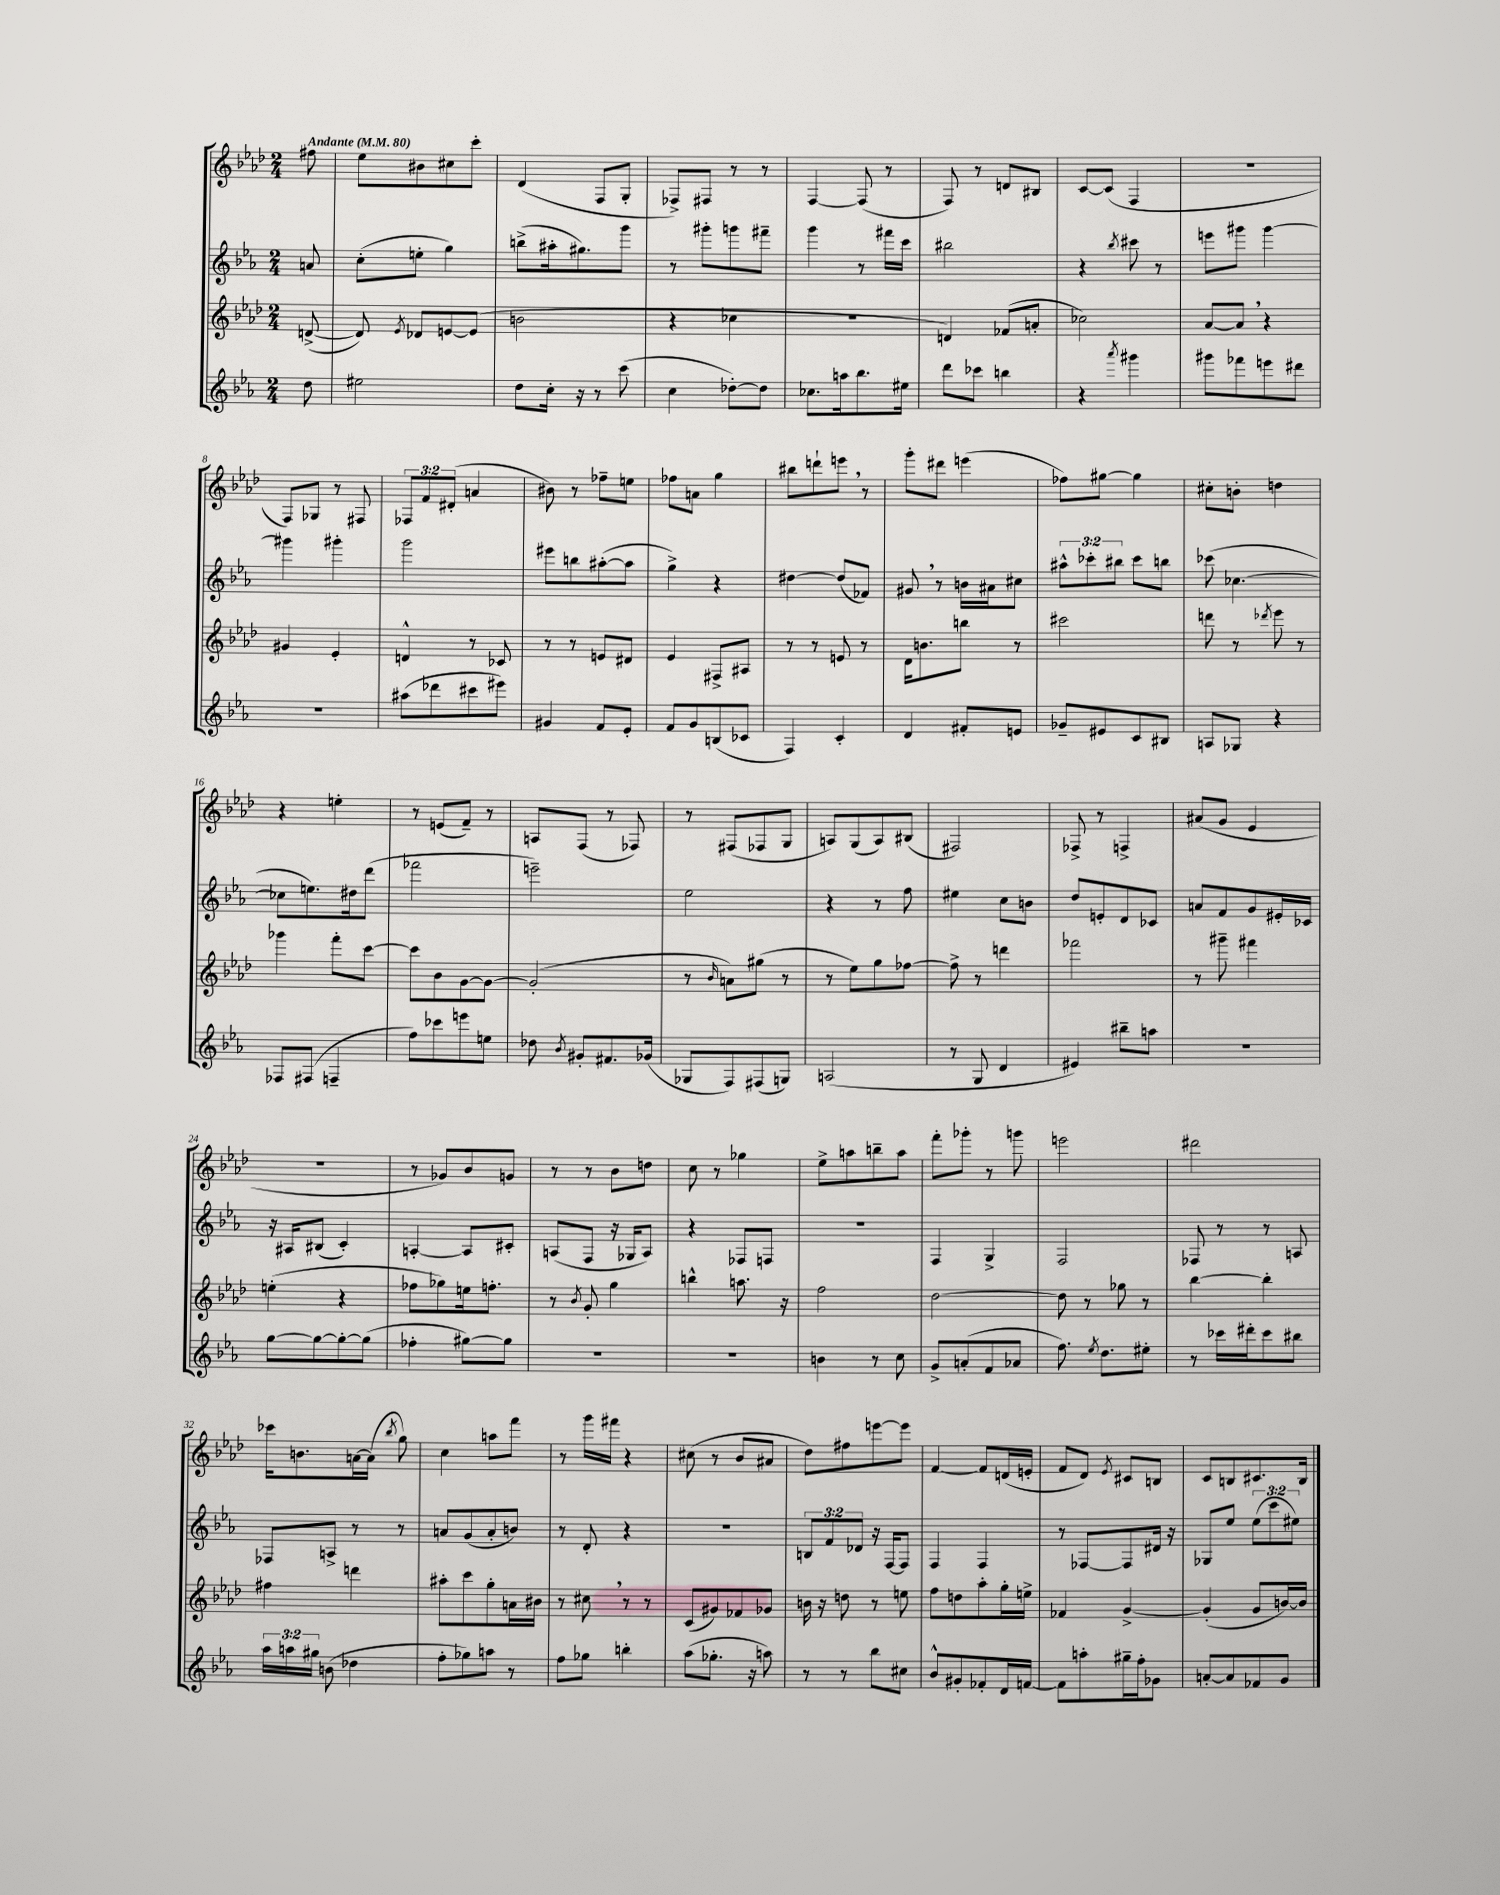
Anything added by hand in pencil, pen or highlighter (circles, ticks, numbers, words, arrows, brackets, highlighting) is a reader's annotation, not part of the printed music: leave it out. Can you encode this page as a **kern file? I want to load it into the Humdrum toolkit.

**kern	**kern	**kern	**kern
*staff4	*staff3	*staff2	*staff1
*clefG2	*clefG2	*clefG2	*clefG2
*k[b-e-a-]	*k[b-e-a-d-]	*k[b-e-a-]	*k[b-e-a-d-]
*M2/4	*M2/4	*M2/4	*M2/4
*MM80	*MM80	*MM80	*MM80
8dd\	([8d^/	8a/	8ff#\
=	=	=	=
2ee#\	8d/])	(8cc'\L	8ee-\L
.	8qe-/	.	.
.	8d-/L	8ee'\J	8b#\
.	[8e/	4gg\)	8cc#\
.	(8e/]J	.	8ccc'\J
=	=	=	=
8dd\L	2b\	(8bb^\L	(4d-/
16cc'\Jk	.	16aa#'\k	.
16r	.	8.gg#\)	.
8r	.	.	8F/L
(8ccc\	.	8ggg\J	8G'/J
=	=	=	=
4cc\	4r	8r	8F-^/L)
.	.	8ggg#'\L	8F#/J
[8dd-'\L)	4cc-\	8ggg\	8r
8dd-\]J	.	8fff#~\J	8r
=	=	=	=
8.cc-\L	2r	4ggg\	[4F/
16aa\k	.	.	.
8.bb-\	.	8r	(8F/]
.	.	16fff#\LL	8r
16ee#\Jk	.	16ccc\JJ	.
=	=	=	=
8ddd\L	4d/)	2bb#\	8F/)
8ccc-\J	.	.	8r
4bb\	(8f-/L	.	8d/L
.	8a'/J	.	8B#/J
=	=	=	=
4r	2cc-\)	4r	[8c/L
.	.	.	(8c/]J
8qaaa-/	.	8qbb-/	.
4ggg#\	.	8ccc#\	4F/
.	.	8r	.
=	=	=	=
8ggg#\L	[8a-/L	8eee\L	2r
8fff-\	8a-/]J	8ggg#\J	.
8eee\	4r	[4ggg#\	.
8ddd#\J	.	.	.
=	=	=	=
2r	4g#/	4ggg#\]	8F/L)
.	.	.	8G-/J
.	4e-'/	4ggg#'\	8r
.	.	.	8F#/
=	=	=	=
(8aa#\L	4d^^/	2ggg\	12F-/L
.	.	.	12f/
8ddd-\	.	.	.
.	.	.	(12d#'/J
8ccc#\	8r	.	4a/
8eee#\J)	8c-/	.	.
=	=	=	=
4g#/	8r	8eee#\L	8b#\)
.	8r	8bb\	8r
8f/L	8e/L	([8aa#'\	8ff-~\L
8e-'/J	8d#/J	8aa#\]J	8ee\J
=	=	=	=
8f/L	4e-/	4gg^\)	8ff-\L
8g/	.	.	8a\J
(8B/	8F#^/L	4r	4gg\
8c-/J	8A#/J	.	.
=	=	=	=
4F/)	8r	[4dd#\	8bb#\L
.	8r	.	8ddd`\
4c'/	8e/	(8dd#/]L	8eee\J
.	8r	8f-/J)	8r
=	=	=	=
4d/	16d-\LK	8g#/	8ggg'\L
.	8.b\	.	.
.	.	8r	8ddd#\J
8f#'/L	8bb\J	16b\LL	(4eee\
.	.	16a#\J	.
8e/J	8r	8cc#\J	.
=	=	=	=
8g-~/L	2ccc#\	12aa#^^\L	8ff-\L)
.	.	12ccc-'\	.
8e#/	.	.	[8gg#\J
.	.	12bb#\J	.
8c/	.	8ccc-\L	4gg#\]
8B#/J	.	8bb\J	.
=	=	=	=
8A/L	8ddd\	(8ccc-\	8cc#'\L
8G-/J	8r	[4.cc-\	8b'\J
.	8qddd-/	.	.
4r	8eee-\	.	4dd\
.	8r	.	.
=	=	=	=
8F-/L	4ggg-\	8cc-\]L	4r
(8F#/J	.	8.ee\)	.
4F~/	8fff'\L	.	4ee'\
.	.	16dd#\k	.
.	[8ccc\J	(8ddd\J	.
=	=	=	=
8ff\L)	8ccc\]L	2fff-\	8r
8ccc-\	8b-\	.	(8e/L
8eee\	[8g\	.	8f~/J)
8ee\J	8g\_J	.	8r
=	=	=	=
8dd-\	(2g'/]	2eee~\)	8A/L
8qb-/	.	.	.
8g#'/L	.	.	(8F/J
8.f#/	.	.	8r
.	.	.	8F-/)
(16g-/Jk	.	.	.
=	=	=	=
8G-/L	8r	2ee-\	8r
.	16qqb-/	.	.
8F/)	8a\L)	.	(8F#/L
(8F#/	(8gg#\J	.	8F-/
8G/J)	8r	.	8G/J
=	=	=	=
(2A/	8r	4r	8A/L)
.	8ee-\L)	.	(8G/
.	8gg\	8r	8A/)
.	[8ff-\J	8ff\	(8B#/J
=	=	=	=
8r	8ff-^\]	4ee#\	2F#/)
8G/	8r	.	.
4d/	4ddd\	8cc\L	.
.	.	8b\J	.
=	=	=	=
4e#/)	2fff-\	8dd/L	8F-^/
.	.	8e'/	8r
8bb#~\L	.	8d/	4F^/
8aa\J	.	8c-/J	.
=	=	=	=
2r	8r	8a/L	(8a#/L
.	8ggg#~\	8f/	8g/J
.	4fff#\	8g/	4e-/
.	.	16e#'/L	.
.	.	16c-/JJ	.
=	=	=	=
[8gg\L	(4ee'\	16r	2r
.	.	16A#/LK	.
8gg\_	.	(8B#/J	.
8gg'\_	4r	4c'/)	.
(8gg\]J	.	.	.
=	=	=	=
4ff-'\	8ff-\L	[4A'/	8r
.	8gg-\)	.	8g-/L)
[8gg#\L)	16ee\k	8A/]L	8b-/
.	8.ff'\J	.	.
8gg#\]J	.	8c#'/J	8g/J
=	=	=	=
2r	8r	(8A/L	8r
.	8qb-/	.	.
.	8g'/	8F/J	8r
.	4gg\	16r	8b-\L
.	.	16G-/LK	.
.	.	8A/J)	8dd\J
=	=	=	=
2r	4bb^^\	4r	8cc\
.	.	.	8r
.	8.aa\	8F-/L	4gg-\
.	.	8F/J	.
.	16r	.	.
=	=	=	=
4b\	2ff\	2r	8ee-^\L
.	.	.	8aa\
8r	.	.	8bb~\
8cc\	.	.	8aa\J
=	=	=	=
8g^/L	[2dd-\	4F/	8fff'\L
(8a'/	.	.	8ggg-'\J
8f/	.	4G^/	8r
8a-/J	.	.	8ggg\
=	=	=	=
8.ff\)	8dd-\]	2F/	2eee\
.	8r	.	.
8qee-/	.	.	.
8.dd\L	.	.	.
.	8gg-\	.	.
8ee#'\J	8r	.	.
=	=	=	=
8r	[4bb-\	8F-/	2ddd#\
16ccc-\LL	.	8r	.
16ddd#'\J	.	.	.
8ccc-\	4bb-'\]	8r	.
8bb#\J	.	8A/	.
=	=	=	=
24aa-\LL	4ff#\	8F-/L	16ccc-\LK
24aa\	.	.	.
.	.	.	8.b\
24gg#\JJ	.	.	.
(8b\	.	8A^/J	.
4dd-\	4ddd\	8r	[16a\L
.	.	.	(16a\]JJ
.	.	.	8qbb-/
.	.	8r	8gg\)
=	=	=	=
8ff'\L	8aa#'\L	8a/L	4cc\
8gg-\)	8ccc\	(8g/	.
8aa\J	8gg'\	8a'/	8aa\L
8r	16a\L	8b/J)	8fff\J
.	16b#\JJ	.	.
=	=	=	=
8ff\L	8r	8r	8r
8gg-\J	8cc#\	8d'/	16ggg\LL
.	.	.	16fff#\JJ
4bb'\	8r	4r	4r
.	8r	.	.
=	=	=	=
(8aa-\L	(8c/L	2r	(8cc#\
8.gg-'\J	8g#/)	.	8r
.	8f-/	.	8b-/L
16r	.	.	.
8aa\)	8g-/J	.	8a#/J
=	=	=	=
8r	16b\	12B/L	8dd-\L)
.	16r	.	.
.	.	12f/	.
8r	8dd\	.	8ff#\
.	.	12d-/J	.
8bb-\L	8r	16r	[8eee\
.	.	[16F/LK	.
8cc#\J	8ee\	8F/]J	8eee\]J
=	=	=	=
8b-^^/L	8ff\L	4F/	[4f/
8g#'/	8dd\	.	.
8f-'/	8aa-'\	4F/	8f/]L
16d/L	16gg'\L	.	(16d/L
[16f/JJ	16ee^\JJ	.	16e'/JJ
=	=	=	=
8f\]L	4f-/	8r	8f/L
8aa'\	.	[8F-/L	8d-/J)
.	.	.	8qe-/
16gg#~\L	[4g^/	8F-/]	8c#/L
16ff'\J	.	.	.
8g-\J	.	16d#/Jk	8B/J
.	.	16r	.
=	=	=	=
[8a'/L	(4g'/]	8G-/L	8c/L
8a/]	.	8ee-/J	8B/
8f-/	8g/L	(12ee-\L	8.c#/
.	.	12ccc\	.
8g/J	[16b/L)	.	.
.	.	12ee#\J)	.
.	16b/]JJ	.	16B/Jk
==	==	==	==
*-	*-	*-	*-
